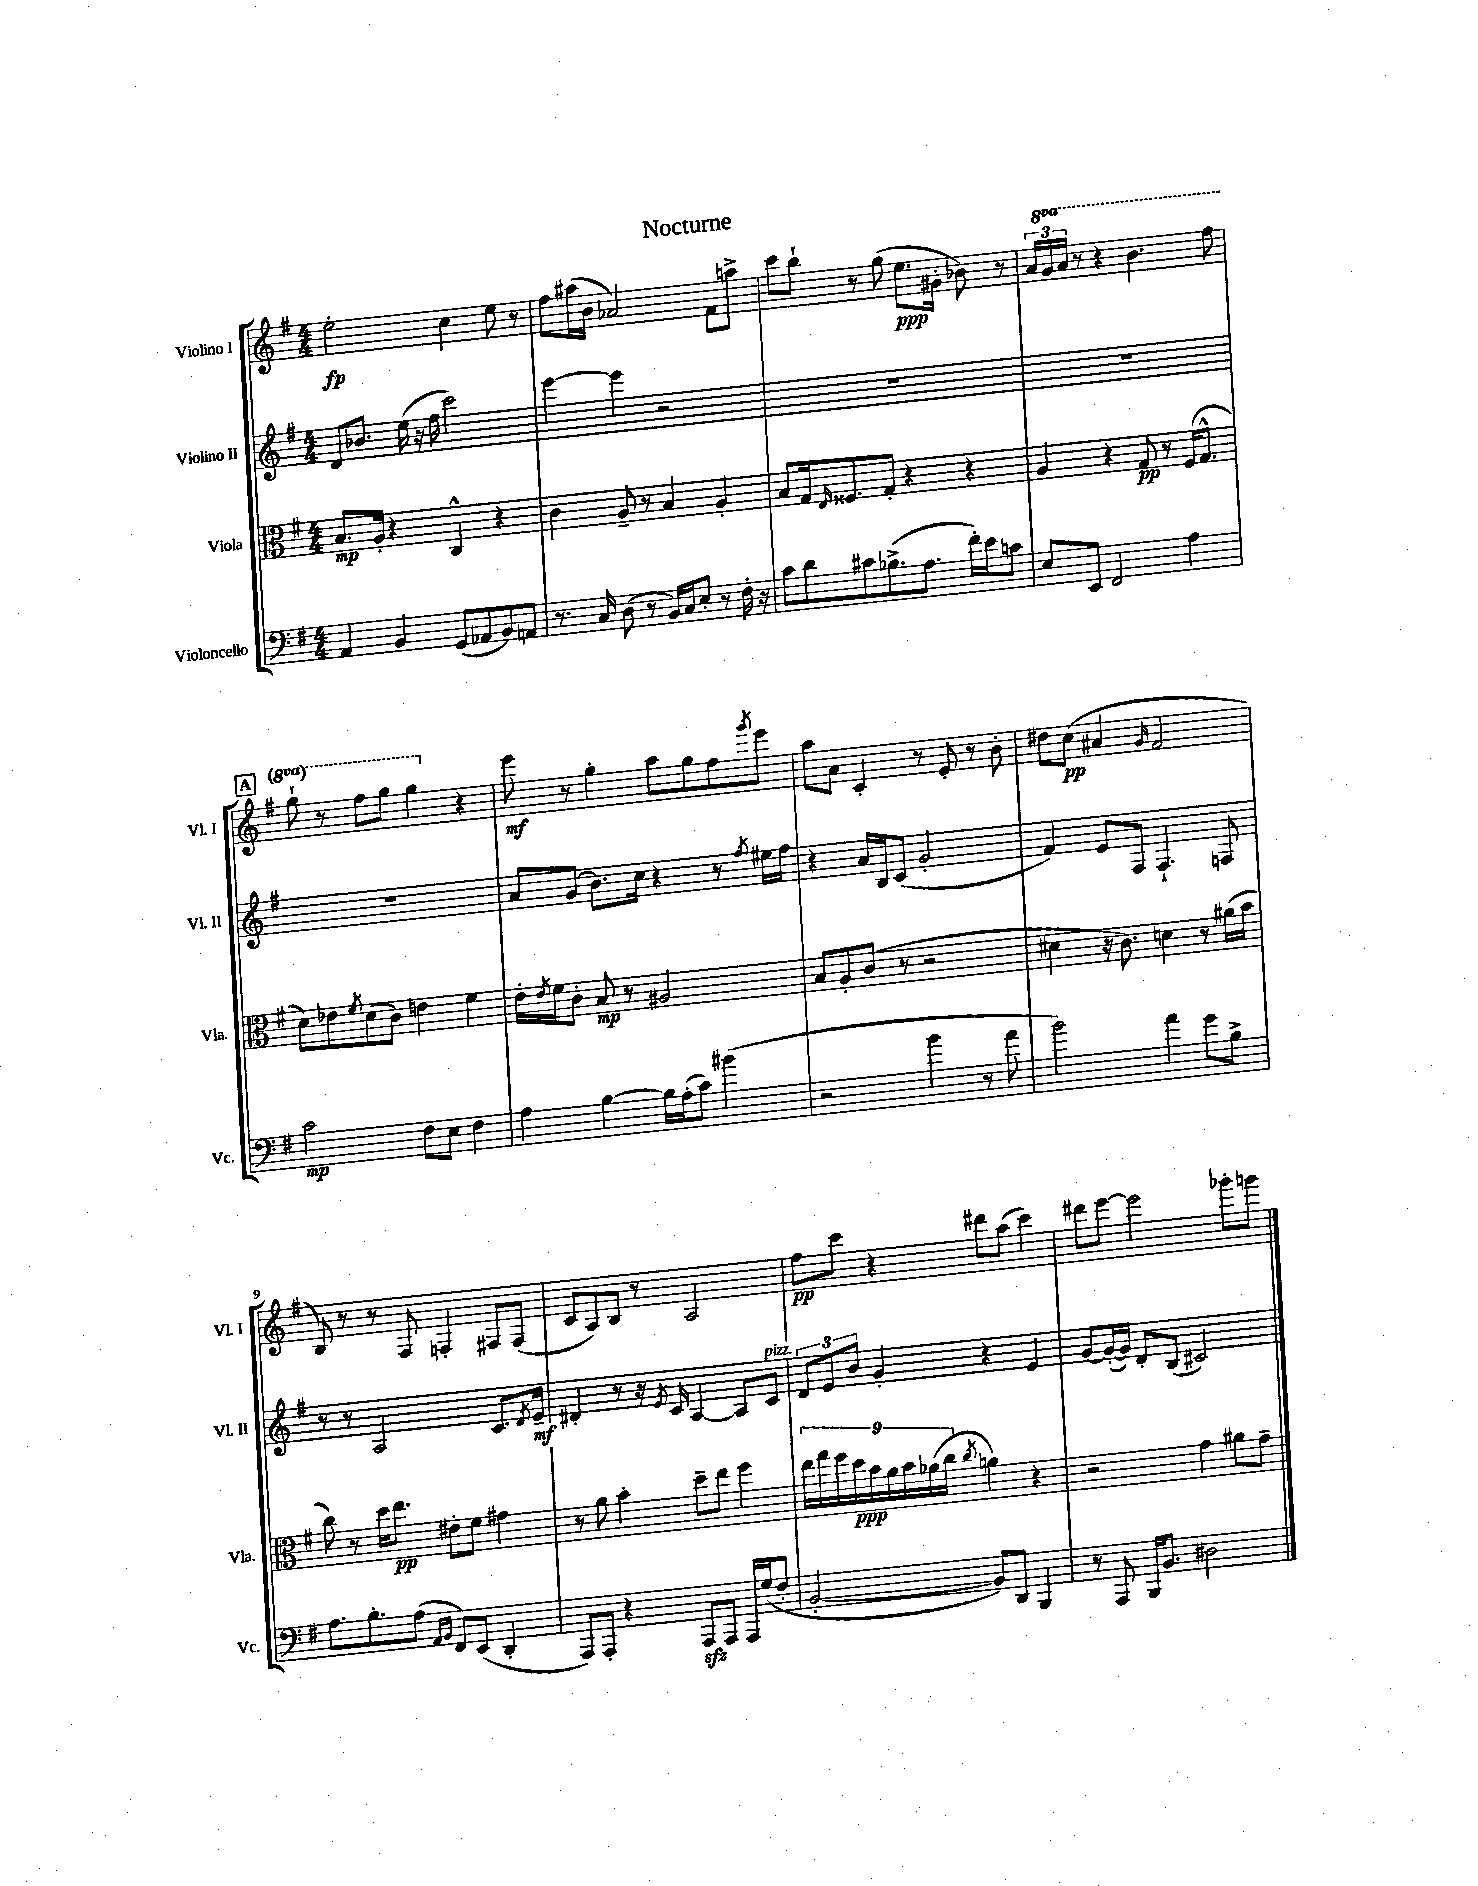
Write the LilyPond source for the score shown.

\header { title = "Nocturne" }
<<
\new StaffGroup <<
\new Staff = "s0" \with { instrumentName = "Violino I" shortInstrumentName = "Vl. I" } {
    \clef treble \key g \major \numericTimeSignature \time 4/4 \set Staff.ottavationMarkups = #ottavation-simple-ordinals
    e''2-.\fp c''4 e''8 r8 |
    fis''8 ais''16( b'16 aes'2) fis'8 a''8-> |
    c'''8 b''8-! r8 g''8( e''8.\ppp gis'16-. bes'8) r8 |
    \tuplet 3/2 { a'16 \ottava #1 g''16 a''16 } r8 r4 b''4. fis'''8 |
    \mark \markup { \box "A" } g'''8-! r8 fis'''8 g'''8 g'''4 \ottava #0 r4 |
    e'''8\mf r8 g''4-. a''8 g''8 fis''8 \acciaccatura { g'''8 } e'''8 |
    a''8 a'8 c'4-. r8 e'8-. r8 b'8-. |
    dis''8 c''8\pp( ais'4 \grace { g'16 } fis'2 |
    b8) r8 r8 fis8 f4-. fis8 fis8( |
    c'8 a8) b8 r8 a2 |
    fis''8\pp c'''8 r4 dis'''8 a''8( c'''4) |
    dis'''8 e'''8~ e'''2 ges'''8-. g'''8 \bar "|." |
}
\new Staff = "s1" \with { instrumentName = "Violino II" shortInstrumentName = "Vl. II" } {
    \clef treble \key g \major \numericTimeSignature \time 4/4
    d'8 bes'8. e''16( r16 fis''16 c'''2) |
    e'''4~ e'''4 r2 |
    R1 |
    R1 |
    \mark \markup { \box "A" } R1 |
    a'8 g'8( b'8.) c''16 r4 r8 \acciaccatura { fis''8 } eis''16 fis''16 |
    r4 a'16 b16 c'8( g'2-. |
    fis'4) e'8 fis8 fis4.-! f8 |
    r8 r8 a2 c'8. \acciaccatura { d'8 } e'16--\mf |
    dis'4-. r8 r16 \acciaccatura { e'8 } c'16 a4~ a8 c'8^\markup { \italic "pizz." } |
    \tuplet 3/2 { d'8 e'8 b'8 } g'4-. r4 e'4 |
    g'8~ g'16~-.( g'16) d'8-. b8( cis'2) \bar "|." |
}
\new Staff = "s2" \with { instrumentName = "Viola" shortInstrumentName = "Vla." } {
    \clef alto \key g \major \numericTimeSignature \time 4/4
    b8.\mp a16-. r4 c4-^ r4 |
    c'4 a8-- r8 b4 a4-. |
    b8 g16 \grace { e16 } fisis8. g8-. r4 r4 |
    a4 r4 g8\pp r8 fis16( g8.-^ |
    \mark \markup { \box "A" } d'8) ees'8 \acciaccatura { fis'8 } d'8( c'8) e'4 fis'4 |
    e'16-. \acciaccatura { e'8 } fis'16 c'8-. b8\mp r8 ais2 |
    b8 a8-. c'8( r8 r2 |
    dis'4 r16 c'8.) d'4 r8 ais'16( b'16 |
    c''8) r8 d''16 e''8.\pp eis'8-. fis'8 gis'4 |
    r8 a'8 b'4-. d''8-- e''8 fis''4 |
    \tuplet 9/8 { e''16 g''16 fis''16 d''16\ppp b'16 a'16 b'16 aes'16( c''16 } \acciaccatura { c''8 } a'4) r4 |
    r2 g'4 ais'8 g'8-- \bar "|." |
}
\new Staff = "s3" \with { instrumentName = "Violoncello" shortInstrumentName = "Vc." } {
    \clef bass \key g \major \numericTimeSignature \time 4/4
    a,4 b,4 g,8( aes,8 b,8) a,8 |
    r8. c16 d8( r8 b,16) c16 e8-. r8 fis16-. r16 |
    c'8 d'8 cis'8 bes8.->( a8. fis'16-.) e'16 c'8 |
    e8 e,8 fis,2 a4 |
    \mark \markup { \box "A" } c'2\mp fis8 e8 fis4 |
    a4 b4~ b16 a16-.( c'8) bis'4( |
    r2 b'4 r8 a'8 |
    b'2) a'4 g'8 b8-> |
    a8. b8.-. a8( \grace { a,16 b,16 } fis,8) e,8( d,4-. |
    a,,8) a,,8-. r4 a,,8\sfz a,,8 a,,16 g16( fis8-. |
    b,2~-. b,8) d,8 b,,4 |
    r8 a,,8 b,,16 b,8. dis2 \bar "|." |
}
>>
>>
